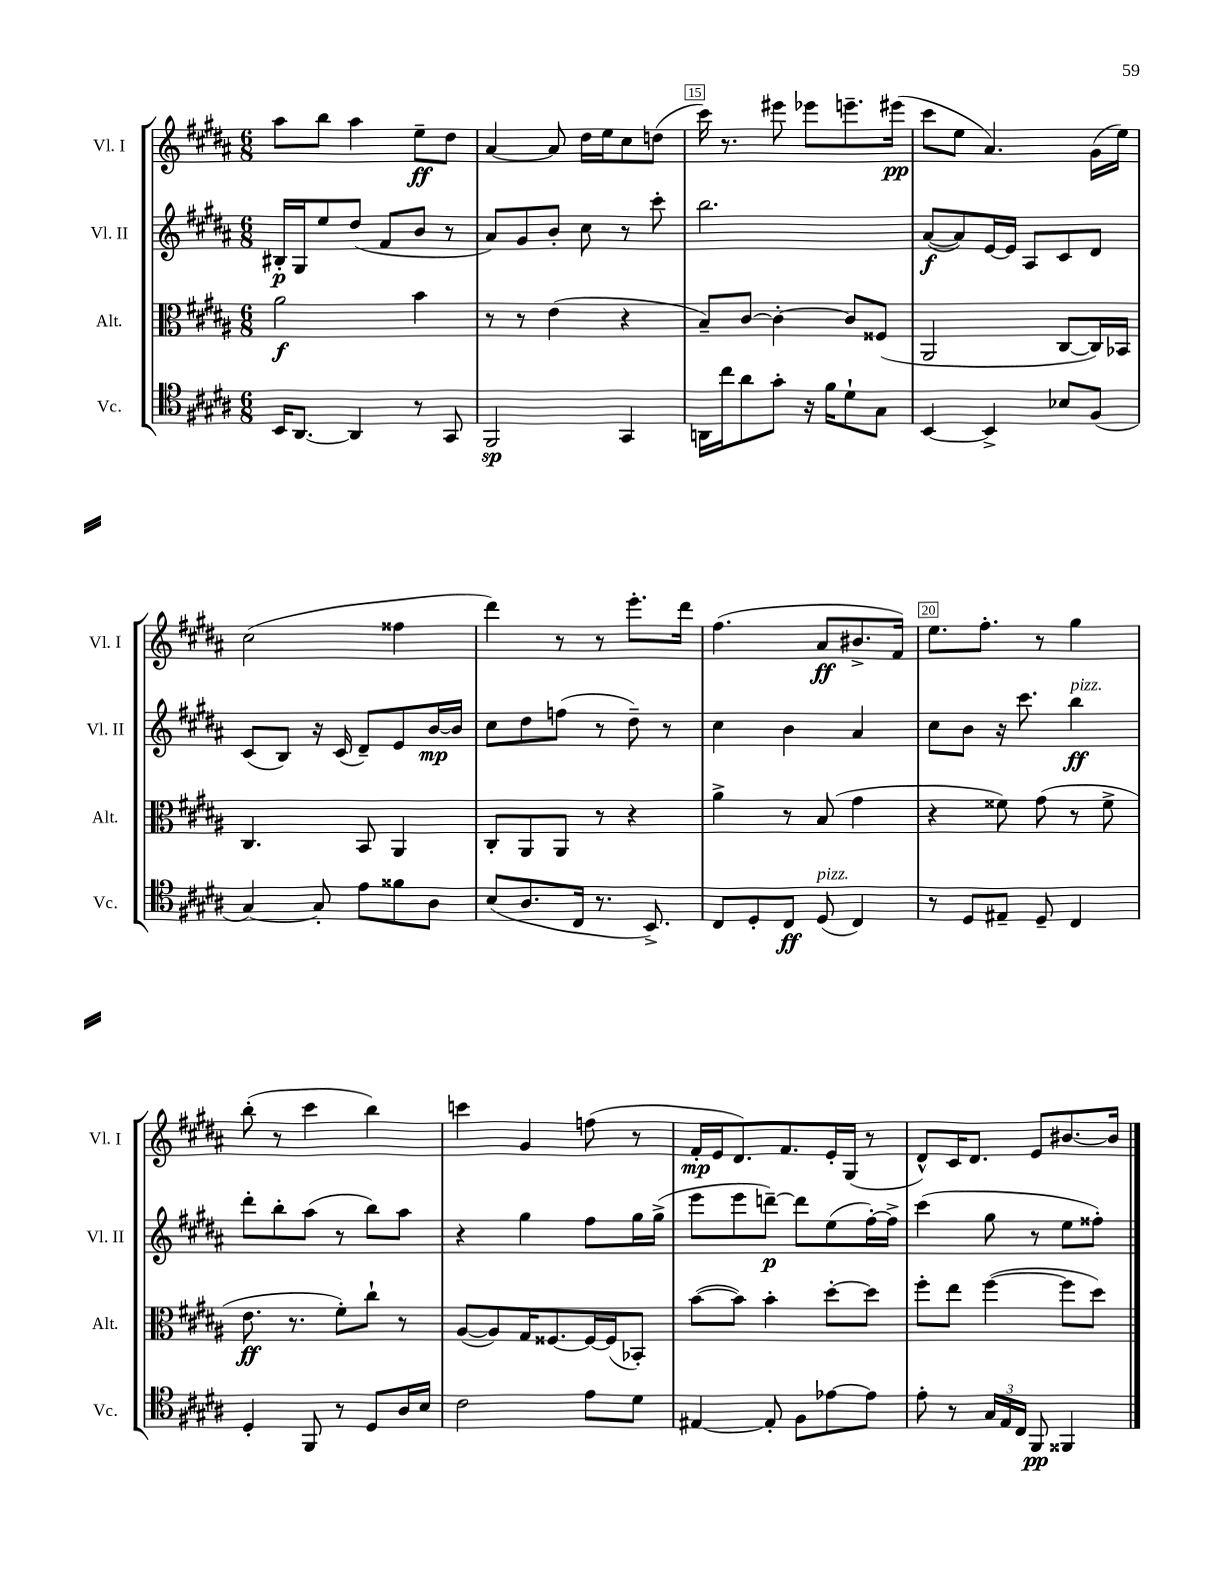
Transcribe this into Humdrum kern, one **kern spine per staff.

**kern	**kern	**kern	**kern
*staff4	*staff3	*staff2	*staff1
*clefC4	*clefC3	*clefG2	*clefG2
*k[f#c#g#d#a#]	*k[f#c#g#d#a#]	*k[f#c#g#d#a#]	*k[f#c#g#d#a#]
*M6/8	*M6/8	*M6/8	*M6/8
16BB/LK	2a#\	16B#'/LL	8aa#\L
[8.AA#/J	.	16G#/J	.
.	.	8ee/	8bb\J
4AA#/]	.	(8dd#/J	4aa#\
.	.	8f#/L	.
8r	4b\	8b/J	8ee~\L
8GG#/	.	8r	8dd#\J
=	=	=	=
2FF#/	8r	8a#/L)	[4a#/
.	8r	8g#/	.
.	(4e\	8b'/J	8a#/]
.	.	8cc#\	16dd#\LL
.	.	.	16ee\J
4GG#/	4r	8r	8cc#\
.	.	8ccc#'\	(8dd\J
=	=	=	=
16AA\LL	8B~/L)	2.bb\	16ccc#\)
16cc#\J	.	.	8.r
8a#\	[8c#/J	.	.
8g#'\J	4c#'\_	.	8eee#\
16r	.	.	8eee-\L
16f#\LK	.	.	.
8d#`\	8c#/]L	.	8.eee~\
8G#\J	(8F##/J	.	.
.	.	.	(16eee#\Jk
=	=	=	=
[4BB/	2AA#/	([8a#/L	8ccc#\L
.	.	8a#/])	8ee\J
4BB^/]	.	[16e/L	4.a#/)
.	.	16e/]JJ	.
.	.	8A#/L	.
8B-/L	[8C#/L	8c#/	.
(8F#/J	16C#/]L)	8d#/J	(16g#\LL
.	16BB-/JJ	.	16ee\JJ)
=	=	=	=
[4G#/)	4.C#/	(8c#/L	(2cc#\
.	.	8B/J)	.
8G#'/]	.	16r	.
.	.	(16c#/	.
8e\L	8BB/	8d#~/L)	.
8f##\	4AA#/	8e/	4ff##\
8A#\J	.	[16b/L	.
.	.	16b/]JJ	.
=	=	=	=
(8B/L	8C#'/L	8cc#\L	4ddd#\)
8.A#/	8AA#/	8dd#\	.
.	8AA#/J	(8ff\J	8r
16C#/Jk	.	.	.
8.r	8r	8r	8r
.	4r	8dd#~\)	8.eee'\L
8.BB^/)	.	.	.
.	.	8r	.
.	.	.	16ddd#\Jk
=	=	=	=
8C#/L	4a#^\	4cc#\	(4.ff#\
8D#'/	.	.	.
8C#/J	8r	4b\	.
(8D#/	(8B/	.	8a#/L
4C#/)	4g#\	4a#/	8.b#^/
.	.	.	16f#/Jk)
=	=	=	=
8r	4r	8cc#\L	8.ee\L
8D#/L	.	8b\J	.
.	.	.	8.ff#'\J
8E#~/J	8f##\)	16r	.
.	.	8.ccc#\	.
8D#~/	(8g#\	.	8r
4C#/	8r	4bb\	4gg#\
.	8f##^\	.	.
=	=	=	=
4D#'/	8.e\	8ddd#'\L	(8bb'\
.	.	8bb'\	8r
.	8.r	.	.
8FF#/	.	(8aa#\J	4ccc#\
8r	8f#'\L)	8r	.
8D#/L	8cc#`\J	8bb\L)	4bb\)
16A#/L	8r	8aa#\J	.
16B/JJ	.	.	.
=	=	=	=
2c#\	([8A#/L	4r	4ccc\
.	8A#/])	.	.
.	16G#/K	4gg#\	4g#/
.	[8.F##/	.	.
8e\L	16F##/_L	8ff#\L	(8ff\
.	(16F##/]J	.	.
8d#\J	8BB-'/J)	16gg#\L	8r
.	.	(16gg#^\JJ	.
=	=	=	=
[4E#/	([8b\L	8eee\L	16f#'/LL
.	.	.	16e/J
.	8b\]J)	8eee\	8.d#/)
8E#'/]	4b'\	[8ddd~\J)	.
.	.	.	8.f#/
8F#\L	.	8ddd\]L	.
[8e-\	[8dd#'\L	(8ee\	16e'/L
.	.	.	(16G#/JJ
8e-\]J	8dd#\]J	[16ff#'\L)	8r
.	.	16ff#^\]JJ	.
=	=	=	=
8e'\	8ff#'\L	(4ccc#\	8d#^^/L)
8r	8ee\J	.	16c#/K
.	.	.	8.d#/J
24G#/LL	([4ff#\	8gg#\	.
24E/	.	.	.
24C#/JJ	.	.	.
8FF#/	.	8r	8e/L
4FF##/	8ff#\]L	8ee\L	[8.b#/
.	8dd#\J)	8ff##'\J)	.
.	.	.	16b#/]Jk
==	==	==	==
*-	*-	*-	*-
